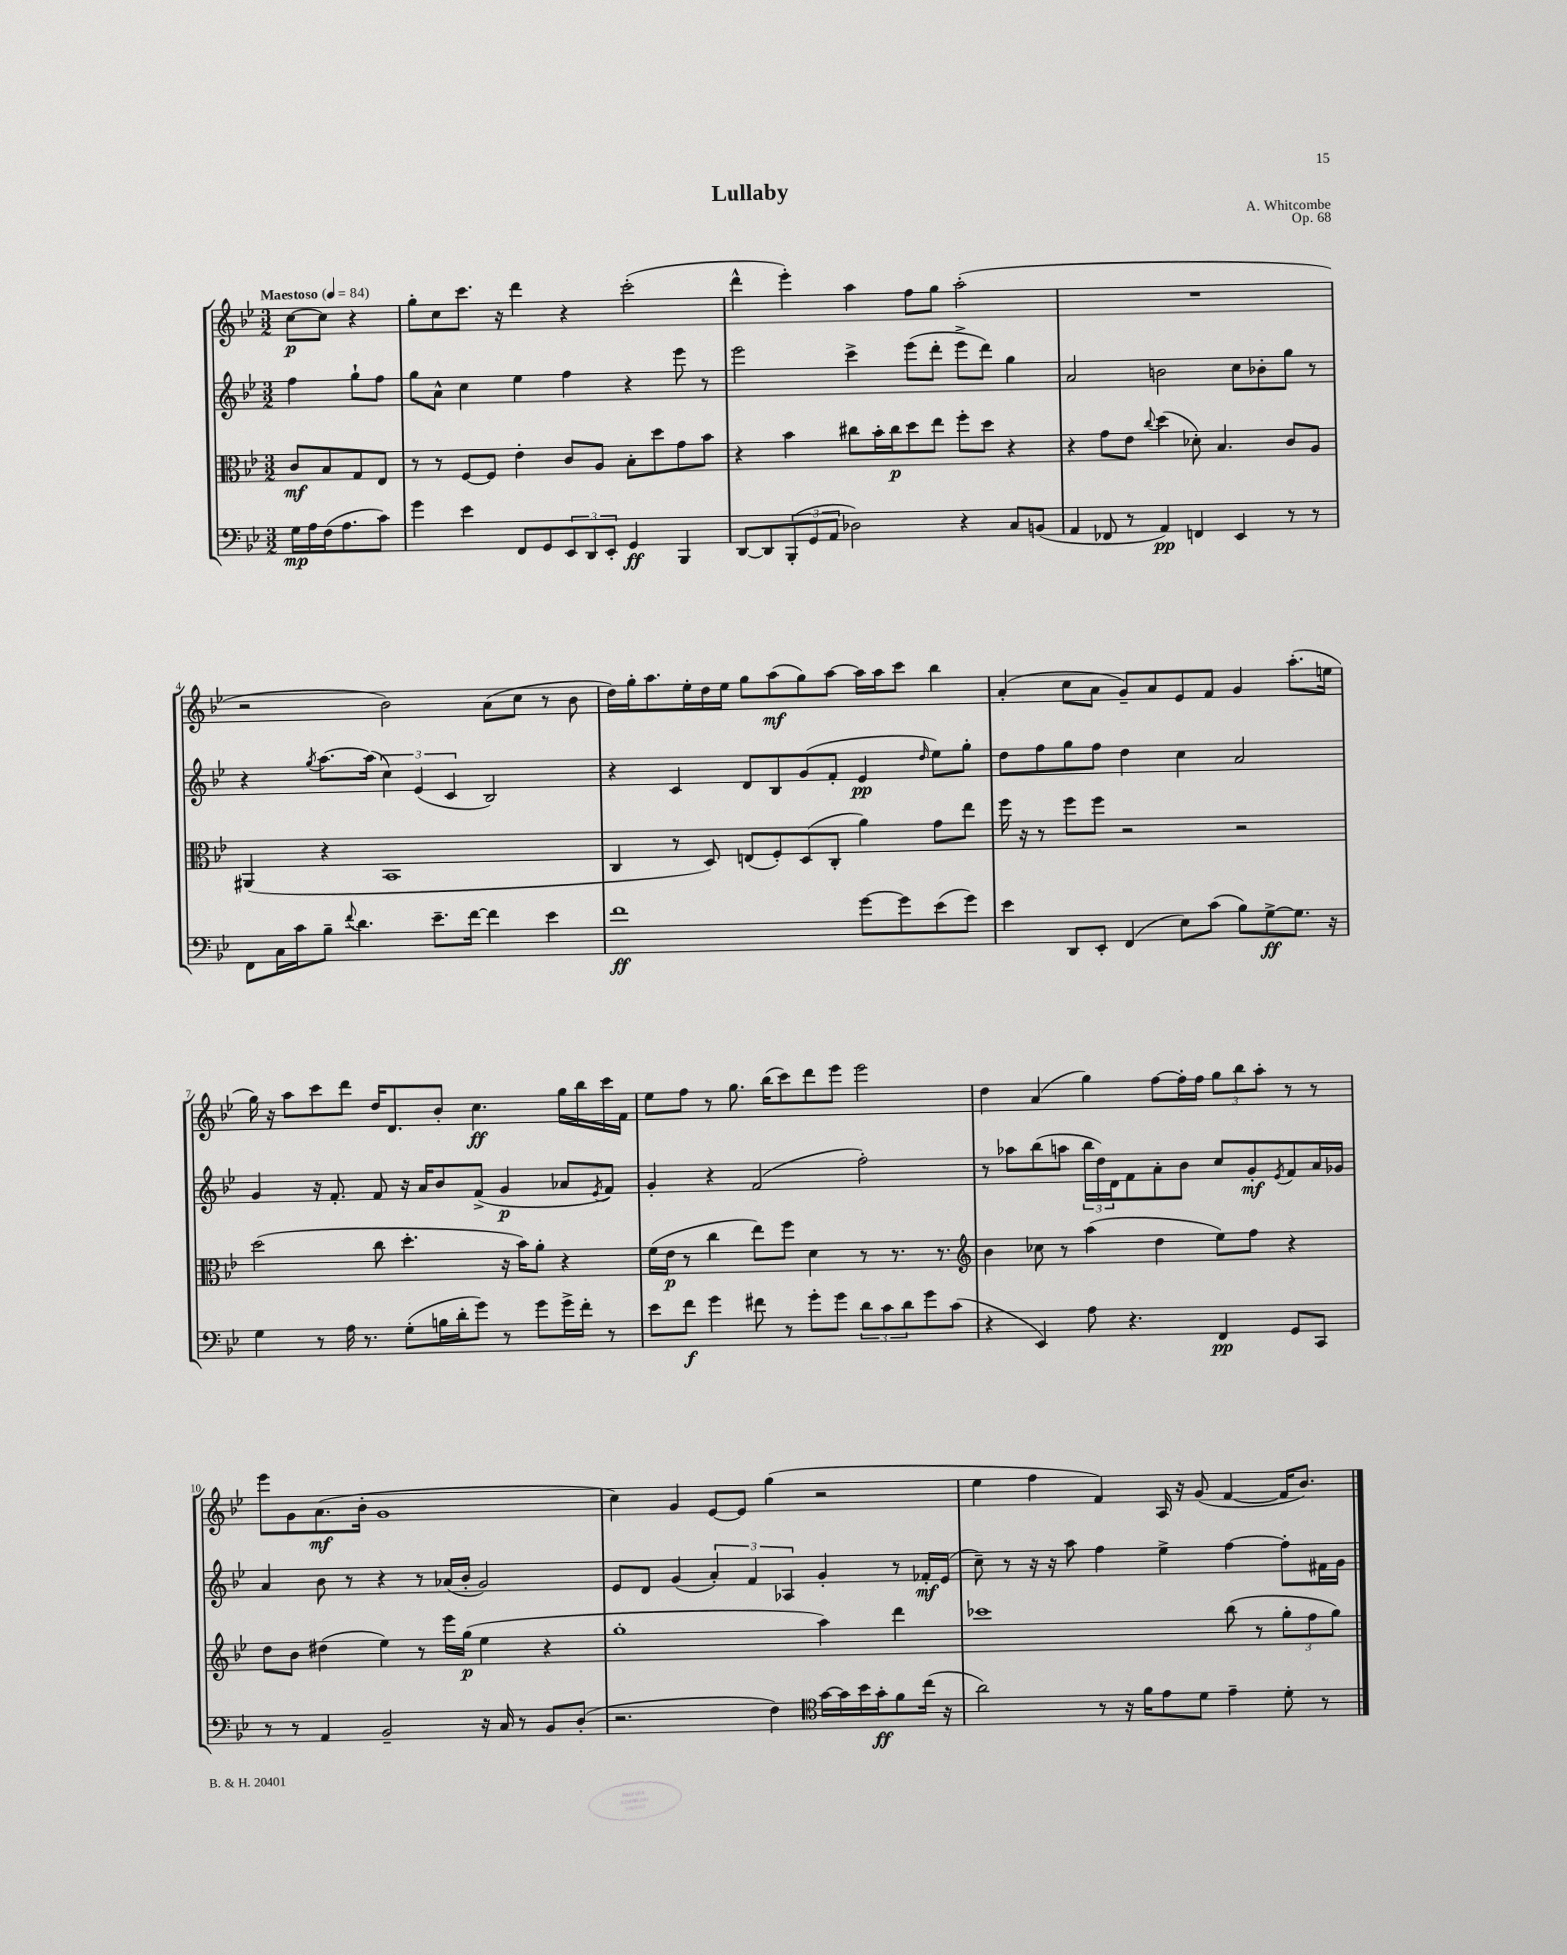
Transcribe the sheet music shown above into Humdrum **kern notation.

**kern	**dynam	**kern	**dynam	**kern	**dynam	**kern	**dynam
*part4	*part4	*part3	*part3	*part2	*part2	*part1	*part1
*staff4	*staff4	*staff3	*staff3	*staff2	*staff2	*staff1	*staff1
*clefF4	*	*clefC3	*	*clefG2	*	*clefG2	*
*k[b-e-]	*	*k[b-e-]	*	*k[b-e-]	*	*k[b-e-]	*
*M3/2	*	*M3/2	*	*M3/2	*	*M3/2	*
*MM84	*	*MM84	*	*MM84	*	*MM84	*
=	=	=	=	=	=	=	=
!	!	!	!	!	!	!LO:TX:a:B:t=Maestoso	!
16G\LL	mp	8c/L	mf	4ff\	.	[8cc\L	p
16A\	.	.	.	.	.	.	.
(16F\J	.	8B-/	.	.	.	8cc\J]	.
8.A\	.	.	.	.	.	.	.
.	.	8G/	.	8gg`\L	.	4r	.
8c\J)	.	8E-/J	.	8ff\J	.	.	.
=1	=1	=1	=1	=1	=1	=1	=1
4g\	.	8r	.	8gg\L	.	8gg'\L	.
.	.	8r	.	8a^^\J	.	8cc\	.
4e-\	.	[8F/L	.	4cc\	.	8.ccc\J	.
.	.	8F/J]	.	.	.	.	.
.	.	.	.	.	.	16r	.
8FF/L	.	4e-'\	.	4ee-\	.	4ddd\	.
8GG/	.	.	.	.	.	.	.
12EE-/	.	8c/L	.	4ff\	.	4r	.
12DD/	.	.	.	.	.	.	.
.	.	8A/J	.	.	.	.	.
12EE-'/J	.	.	.	.	.	.	.
4GG/	ff	8B-'\L	.	4r	.	(2ccc'\	.
.	.	8dd\	.	.	.	.	.
4BBB-/	.	8g\	.	8eee-\	.	.	.
.	.	8b-\J	.	8r	.	.	.
=2	=2	=2	=2	=2	=2	=2	=2
[8DD/L	.	4r	.	2eee-\	.	4ddd^^\	.
8DD/]	.	.	.	.	.	.	.
(12BBB-'/	.	4b-\	.	.	.	4eee-'\)	.
12GG/	.	.	.	.	.	.	.
12AA/J	.	.	.	.	.	.	.
2D-X\)	.	8cc#X\L	.	4ccc^\	.	4aa\	.
.	.	16b-'\L	.	.	.	.	.
.	.	16cc#\J	p	.	.	.	.
.	.	8dd\	.	(8eee-\L	.	8ff\L	.
.	.	8ee-\J	.	8ddd'\J	.	8gg\J	.
4r	.	8ff'\L	.	8eee-^\L	.	(2aa'\	.
.	.	8dd\J	.	8ddd\J)	.	.	.
8C/L	.	4r	.	4gg\	.	.	.
(8BBn/J	.	.	.	.	.	.	.
=3	=3	=3	=3	=3	=3	=3	=3
4AA/	.	4r	.	2a/	.	1.r	.
8FF-X/	.	8g\L	.	.	.	.	.
8r	.	8e-\J	.	.	.	.	.
.	.	8qqcc/	.	.	.	.	.
4AA/)	pp	(4dd\	.	2bn\	.	.	.
4FFn/	.	8d-X'\)	.	.	.	.	.
.	.	4.B-/	.	.	.	.	.
4EE-/	.	.	.	8cc\L	.	.	.
.	.	.	.	8b-X'\	.	.	.
8r	.	8c/L	.	8gg\J	.	.	.
8r	.	8A/J	.	8r	.	.	.
!!LO:LB:g=z
=4	=4	=4	=4	=4	=4	=4	=4
8FF\L	.	(4AA#X/	.	4r	.	2r	.
16C\L	.	.	.	.	.	.	.
16c\J	.	.	.	.	.	.	.
.	.	.	.	8qgg/	.	.	.
8B-~\J	.	4r	.	[8.aa\L	.	.	.
8qqf/	.	.	.	.	.	.	.
4.d\	.	.	.	.	.	.	.
.	.	.	.	(16aa\Jk]	.	.	.
.	.	1BB-	.	6cc\)	.	2b-\)	.
.	.	.	.	(6e-/	.	.	.
8.e-~\L	.	.	.	.	.	.	.
.	.	.	.	6c/	.	.	.
[16f\Jk	.	.	.	.	.	.	.
4f\]	.	.	.	2B-/)	.	(8a\L	.
.	.	.	.	.	.	8cc\J	.
4e-\	.	.	.	.	.	8r	.
.	.	.	.	.	.	8b-\	.
=5	=5	=5	=5	=5	=5	=5	=5
1f	ff	4C/	.	4r	.	16dd\LL)	.
.	.	.	.	.	.	16gg'\J	.
.	.	.	.	.	.	8.aa\	.
.	.	8r	.	4c/	.	.	.
.	.	.	.	.	.	16ee-'\L	.
.	.	8D/)	.	.	.	16dd\	.
.	.	.	.	.	.	16ee-\JJ	.
.	.	(8En/L	.	8d/L	.	8gg\L	.
.	.	8F'/)	.	8B-/	.	(8aa\	mf
.	.	(8D/	.	(8g/	.	8gg\)	.
.	.	8C'/J	.	8f'/J	.	[8aa\J	.
[8g\L	.	4a\)	.	4e-/	pp	16aa\LL]	.
.	.	.	.	.	.	16aa\J	.
8g\]	.	.	.	.	.	8ccc\J	.
.	.	.	.	16qqdd/	.	.	.
(8e-\	.	8g\L	.	8ee-\L)	.	4bb-\	.
8g\J)	.	8ee-\J	.	8gg'\J	.	.	.
=6	=6	=6	=6	=6	=6	=6	=6
4e-\	.	16ff\	.	8dd\L	.	(4a'/	.
.	.	16r	.	.	.	.	.
.	.	8r	.	8ff\	.	.	.
8DD/L	.	8ff\L	.	8gg\	.	8cc\L	.
8EE-'/J	.	8ff\J	.	8ff\J	.	8a\J	.
(4FF/	.	2r	.	4dd\	.	8g~/L)	.
.	.	.	.	.	.	8a/	.
8E-\L)	.	.	.	4cc\	.	8e-/	.
(8c\J	.	.	.	.	.	8f/J	.
8B-\L)	.	2r	.	2a/	.	4g/	.
[8G^\	ff	.	.	.	.	.	.
8.G\J]	.	.	.	.	.	(8.aa'\L	.
16r	.	.	.	.	.	16een\Jk	.
!!LO:LB:g=z
=7	=7	=7	=7	=7	=7	=7	=7
4G\	.	(2dd\	.	4g/	.	16gg\)	.
.	.	.	.	.	.	16r	.
.	.	.	.	.	.	8aa\L	.
8r	.	.	.	16r	.	8ccc\	.
.	.	.	.	8.f'/	.	.	.
16A\	.	.	.	.	.	8ddd\J	.
8.r	.	.	.	.	.	.	.
.	.	8cc\	.	8f/	.	16dd/KL	.
.	.	.	.	.	.	8.d/	.
(8G'\L	.	4.dd'\	.	16r	.	.	.
.	.	.	.	16a/KL	.	.	.
16Bn\L	.	.	.	8b-/	.	8b-'/J	.
16d'\J	.	.	.	.	.	.	.
8g\J)	.	.	.	(8f^/J	.	4.cc\	ff
8r	.	16r	.	4g/	p	.	.
.	.	16b-\KL)	.	.	.	.	.
8g\L	.	8a'\J	.	.	.	.	.
16g^\L	.	4r	.	8a-X/L	.	16gg\LL	.
16f'\JJ	.	.	.	.	.	16bb-\	.
.	.	.	.	8qe-/	.	.	.
8r	.	.	.	8f/J)	.	16ccc\	.
.	.	.	.	.	.	16f\JJ	.
=8	=8	=8	=8	=8	=8	=8	=8
8e-\L	.	(16f\LL	.	4g'/	.	8ee-\L	.
.	.	16e-\JJ	p	.	.	.	.
8f\J	f	8r	.	.	.	8ff\J	.
4g\	.	4cc\	.	4r	.	8r	.
.	.	.	.	.	.	8.gg\	.
8f#X\	.	8ee-\L)	.	(2f/	.	.	.
.	.	.	.	.	.	(16bb-\KL	.
8r	.	8ff\J	.	.	.	8ccc\)	.
8g'\L	.	4d\	.	.	.	8ddd\	.
8g\J	.	.	.	.	.	8eee-\J	.
12d\L	.	8r	.	2ff'\)	.	2eee-\	.
12c\	.	.	.	.	.	.	.
.	.	8.r	.	.	.	.	.
12d\	.	.	.	.	.	.	.
8g\	.	.	.	.	.	.	.
.	.	8.r	.	.	.	.	.
(8c\J	.	.	.	.	.	.	.
=9	=9	=9	=9	=9	=9	=9	=9
*	*	*clefG2	*	*	*	*	*
4r	.	4b-\	.	8r	.	4dd\	.
.	.	.	.	8aa-X\L	.	.	.
4EE-/)	.	8cc-X\	.	(8bb-\	.	(4a/	.
.	.	8r	.	8aan\J	.	.	.
8A\	.	(4aa\	.	24bb-\LL	.	4gg\)	.
.	.	.	.	24dd\)	.	.	.
.	.	.	.	24d\J	.	.	.
4.r	.	.	.	8f\	.	.	.
.	.	4dd\	.	8a'\	.	[8ff\L	.
.	.	.	.	8b-\J	.	16ff'\L]	.
.	.	.	.	.	.	16ff\JJ	.
4FF/	pp	8ee-\L)	.	8cc/L	.	12gg\L	.
.	.	.	.	.	.	12bb-\	.
.	.	8ff\J	.	8g'/	mf	.	.
.	.	.	.	.	.	12aa'\J	.
.	.	.	.	8qe-/	.	.	.
8GG/L	.	4r	.	8f/	.	8r	.
8CC/J	.	.	.	16a/L	.	8r	.
.	.	.	.	16g-X/JJ	.	.	.
!!LO:LB:g=z
=10	=10	=10	=10	=10	=10	=10	=10
8r	.	8dd\L	.	4a/	.	8eee-\L	.
8r	.	8b-\J	.	.	.	8g\	.
4AA/	.	(4dd#X\	.	8b-\	.	(8.a\	mf
.	.	.	.	8r	.	.	.
.	.	.	.	.	.	16b-'\Jk	.
2BB-~/	.	4ee-\)	.	4r	.	1g	.
.	.	8r	.	8r	.	.	.
.	.	16eee-\LL	.	(16a-X/LL	.	.	.
.	.	(16gg\JJ	p	16b-'/JJ	.	.	.
16r	.	4ee-\	.	2g/)	.	.	.
16C/	.	.	.	.	.	.	.
8r	.	.	.	.	.	.	.
8BB-/L	.	4r	.	.	.	.	.
(8D'/J	.	.	.	.	.	.	.
=11	=11	=11	=11	=11	=11	=11	=11
2.r	.	1gg'	.	8e-/L	.	4cc\)	.
.	.	.	.	8d/J	.	.	.
.	.	.	.	(4g/	.	4g/	.
.	.	.	.	6a'/)	.	[8e-/L	.
.	.	.	.	.	.	8e-/J]	.
.	.	.	.	6f/	.	.	.
4F\)	.	.	.	.	.	(4gg\	.
.	.	.	.	6A-X/	.	.	.
*clefC4	*	*	*	*	*	*	*
[16g\LL	.	4aa\)	.	4g'/	.	2r	.
16g\]	.	.	.	.	.	.	.
16b-\	.	.	.	.	.	.	.
16g'\J	ff	.	.	.	.	.	.
8f\	.	4ddd\	.	8r	.	.	.
(16cc\Jk	.	.	.	16f-X'/LL	mf	.	.
16r	.	.	.	(16e-/JJ	.	.	.
=12	=12	=12	=12	=12	=12	=12	=12
2a\)	.	1ccc-X	.	8cc~\)	.	4ee-\	.
.	.	.	.	8r	.	.	.
.	.	.	.	16r	.	4ff\	.
.	.	.	.	16r	.	.	.
.	.	.	.	8aa\	.	.	.
8r	.	.	.	4ff\	.	4f/)	.
16r	.	.	.	.	.	.	.
16f\KL	.	.	.	.	.	.	.
8e-\	.	.	.	4ee-^\	.	16A/	.
.	.	.	.	.	.	16r	.
8d\J	.	.	.	.	.	(8g/	.
4e-~\	.	(8bb-\	.	[4ff\	.	[4f/	.
.	.	8r	.	.	.	.	.
8d'\	.	12gg'\L	.	8ff'\L]	.	16f/KL]	.
.	.	.	.	.	.	8.b-/J)	.
.	.	12ff\	.	.	.	.	.
8r	.	.	.	16f#X\L	.	.	.
.	.	12gg\J)	.	.	.	.	.
.	.	.	.	16g\JJ	.	.	.
==	==	==	==	==	==	==	==
*-	*-	*-	*-	*-	*-	*-	*-
